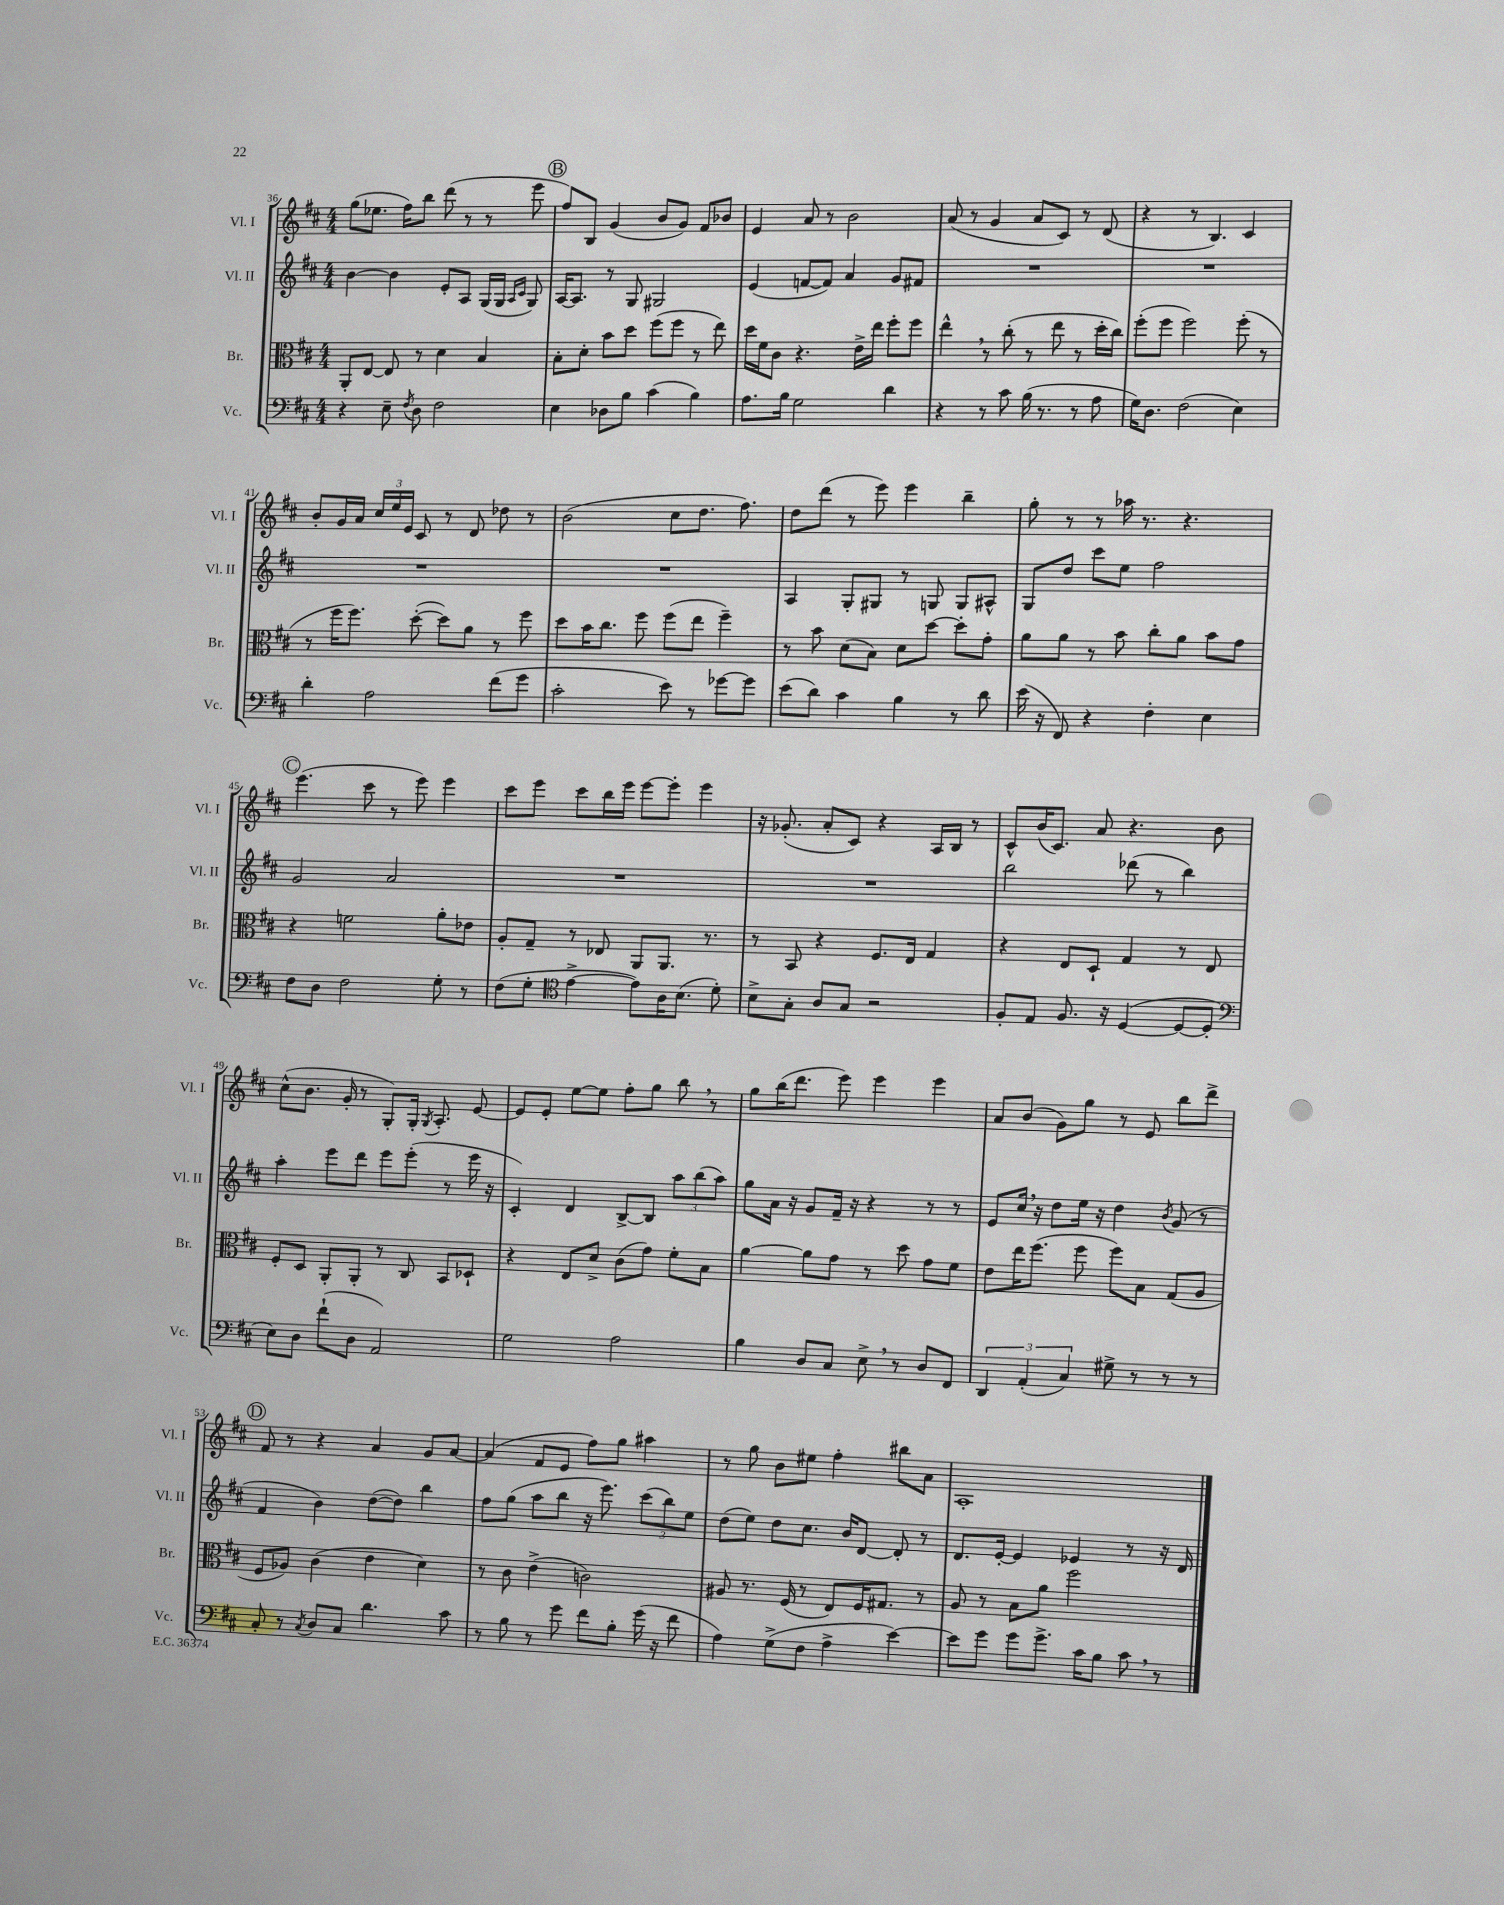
<<
\new StaffGroup <<
\new Staff = "s0" \with { instrumentName = "Vl. I" shortInstrumentName = "Vl. I" } {
    \clef treble \key d \major \numericTimeSignature \time 4/4
    \autoBeamOff g''8[( ees''8.] fis''16[) b''8] d'''8( r8 r8 e'''8 |
    \mark \markup { \circle "B" } fis''8[) b8] g'4( b'8[ g'8]) fis'8[ bes'8] |
    e'4 a'8 r8 b'2 |
    a'8( r8 g'4 a'8[ cis'8]) r8 d'8( |
    r4 r8 b4.) cis'4 |
    b'8[-. g'16 a'16] \tuplet 3/2 { cis''16[ e''16 e'16] } cis'8 r8 d'8 des''8 r8 |
    b'2( cis''8[ d''8.] fis''8.) |
    d''8[ d'''8]( r8 e'''8) e'''4 b''4-- |
    g''8-. r8 r8 aes''16 r8. r4. |
    \mark \markup { \circle "C" } e'''4.( cis'''8 r8 e'''8) e'''4 |
    cis'''8[ e'''8] cis'''8[ b''16 e'''16] e'''8[~ e'''8]-. e'''4 |
    r16 ges'8.-.( a'8[-. cis'8]) r4 a16[ b16] r8 |
    cis'8[-^ b'16( cis'8.]) a'8 r4. b'8 |
    cis''8[-^( b'8.] g'16-. r8 g8[-.) g16]-. \acciaccatura { g8 } a8.-. e'8~ |
    e'8[ e'8]-. e''8[~ e''8] fis''8[-. g''8] b''8 \breathe r8 |
    g''8[ b''16( d'''8.] e'''8) e'''4 e'''4 |
    a'8[ b'8]( g'8[) g''8] r8 e'8 b''8[ d'''8]-> |
    \mark \markup { \circle "D" } fis'8 r8 r4 a'4 g'8[ a'8]~ |
    a'4( fis'8[ e'8] fis''8[) g''8] ais''4 |
    r8 g''8 b'8[ eis''8] fis''4-. bis''8[ a'8] |
    a1-. \bar "|." |
}
\new Staff = "s1" \with { instrumentName = "Vl. II" shortInstrumentName = "Vl. II" } {
    \clef treble \key d \major \numericTimeSignature \time 4/4
    \autoBeamOff b'4~ b'4 e'8[-. a8] g16[( g16] \grace { a16[ cis'16] } g8) |
    \mark \markup { \circle "B" } a16[~ a8.] r8 g8 gis2 |
    e'4( f'8[~ f'8]) a'4 g'8[ fis'8] |
    R1 |
    R1 |
    R1 |
    R1 |
    a4 g8[-. gis8] r8 g8 g8[ ais8]-^ |
    g8[ d''8] cis'''8[ e''8] fis''2 |
    \mark \markup { \circle "C" } g'2 a'2 |
    R1 |
    R1 |
    b''2 des'''8( r8 b''4) |
    a''4-. e'''8[ d'''8] e'''8[ e'''8]-.( r8 e'''16 r16 |
    cis'4-.) d'4 b8[~-> b8] \tuplet 3/2 { a''8[ b''8( a''8]) } |
    g''8[ a'16] r16 g'8[ fis'16]-- r16 r4 r8 r8 |
    e'8[ cis''16] \breathe r16 d''8[ e''16] r16 d''4 \acciaccatura { b'8 } g'8( r8 |
    \mark \markup { \circle "D" } fis'4 b'4) d''8[~( d''8]) b''4 |
    fis''8[ g''8]( a''8[ b''8] r16 e'''8.) \tuplet 3/2 { cis'''8[( b''8) e''8] } |
    d''8[( e''8]) d''8[ cis''8.] b'16[ d'8]~ d'8-. r8 |
    d'8.[ e'16]~-. e'4 ees'4 r8 r16 d'16 \bar "|." |
}
\new Staff = "s2" \with { instrumentName = "Br." shortInstrumentName = "Br." } {
    \clef alto \key d \major \numericTimeSignature \time 4/4
    \autoBeamOff a,8[-. e8]~ e8 r8 d'4 b4 |
    \mark \markup { \circle "B" } b8[-. d'8]-. b'8[ d''8] fis''8[( fis''8] r8 e''8) |
    d''16[ fis'16 cis'8] r4. e'16[-> e''16] fis''8[-. fis''8] |
    e''4-^ \breathe r8 cis''8-.( r8 e''8 r8 d''16[-. cis''16]) |
    fis''8[-.( fis''8] fis''2) fis''8-.( r8 |
    r8 fis''16[ fis''8.]) d''8~-.( d''8[) a'8] r8 fis''8 |
    d''8[ b'16 cis''8.] fis''8 fis''8[( e''8] fis''4--) |
    r8 b'8 d'8[( b8]) d'8[ d''8]~ d''8[-. g'8]-. |
    a'8[ a'8] r8 b'8 cis''8[-. a'8] b'8[ g'8] |
    \mark \markup { \circle "C" } r4 f'2 a'8[-. ees'8] |
    a8[-. g8]-- r8 ees8 a,8[ a,8.] r8. |
    r8 b,8 r4 fis8.[ e16] g4 |
    r4 e8[ d8]-! g4 r8 e8 |
    fis8[-. d8] a,8[-. a,8]-. r8 cis8 b,8[ des8]-! |
    r4 e8[ d'8]-> cis'8[( g'8]) fis'8[-. b8] |
    a'4~ a'8[ g'8] r8 d''8 g'8[ fis'8] |
    e'8[ e''16 fis''8.]( fis''8 fis''8[) b8] g8[( a8] |
    \mark \markup { \circle "D" } fis8[ aes8]) cis'4( e'4 d'4) |
    r8 cis'8 e'4->( c'2) |
    ais8 r8. fis16( r8 e8[) fis16 gis8.] r8 |
    a8 r8 b8[ a'8] fis''2 \bar "|." |
}
\new Staff = "s3" \with { instrumentName = "Vc." shortInstrumentName = "Vc." } {
    \clef bass \key d \major \numericTimeSignature \time 4/4
    \autoBeamOff r4 e8-- \acciaccatura { fis8 } d8 fis2 |
    \mark \markup { \circle "B" } e4 des8[ b8] cis'4( b4) |
    a8.[ b16] g2 d'4 |
    r4 r8 cis'8 b16( r8. r8 a8 |
    g16[) d8.] fis2( e4) |
    d'4-. a2 fis'8[( g'8] |
    cis'2-. e'8) r8 ges'8[~ ges'8] |
    e'8[( d'8]) cis'4 b4 r8 d'8 |
    e'16( r16 fis,8) r4 fis4-. e4 |
    \mark \markup { \circle "C" } fis8[ d8] fis2 g8-. r8 |
    fis8[( g8]-. \clef tenor e'4~-> e'8[) a16 b8.]( d'8-.) |
    b8[-> g8]-. a8[ g8] r2 |
    fis8[-. e8] fis8. r16 d4~( d8[~ d8]-. |
    \clef bass e8[) d8] fis'8[-!( d8] a,2) |
    g2 a2 |
    b4 d8[ cis8] e8-> \breathe r8 d8[ fis,8] |
    \tuplet 3/2 { d,4 a,4-.( cis4) } gis8-> r8 r8 r8 |
    \mark \markup { \circle "D" } cis8-. r8 \acciaccatura { cis8 } d8[ cis8] d'4. cis'8 |
    r8 b8 r8 g'8 fis'8[ b8]-. g'16( r16 fis'8 |
    a4) g8[->( fis8] a4-> e'4~) |
    e'8[ g'8] g'8[ g'8.]-> cis'16[ b8] cis'8 \breathe r8 \bar "|." |
}
>>
>>
\layout { \context { \Score currentBarNumber = #36 } }
